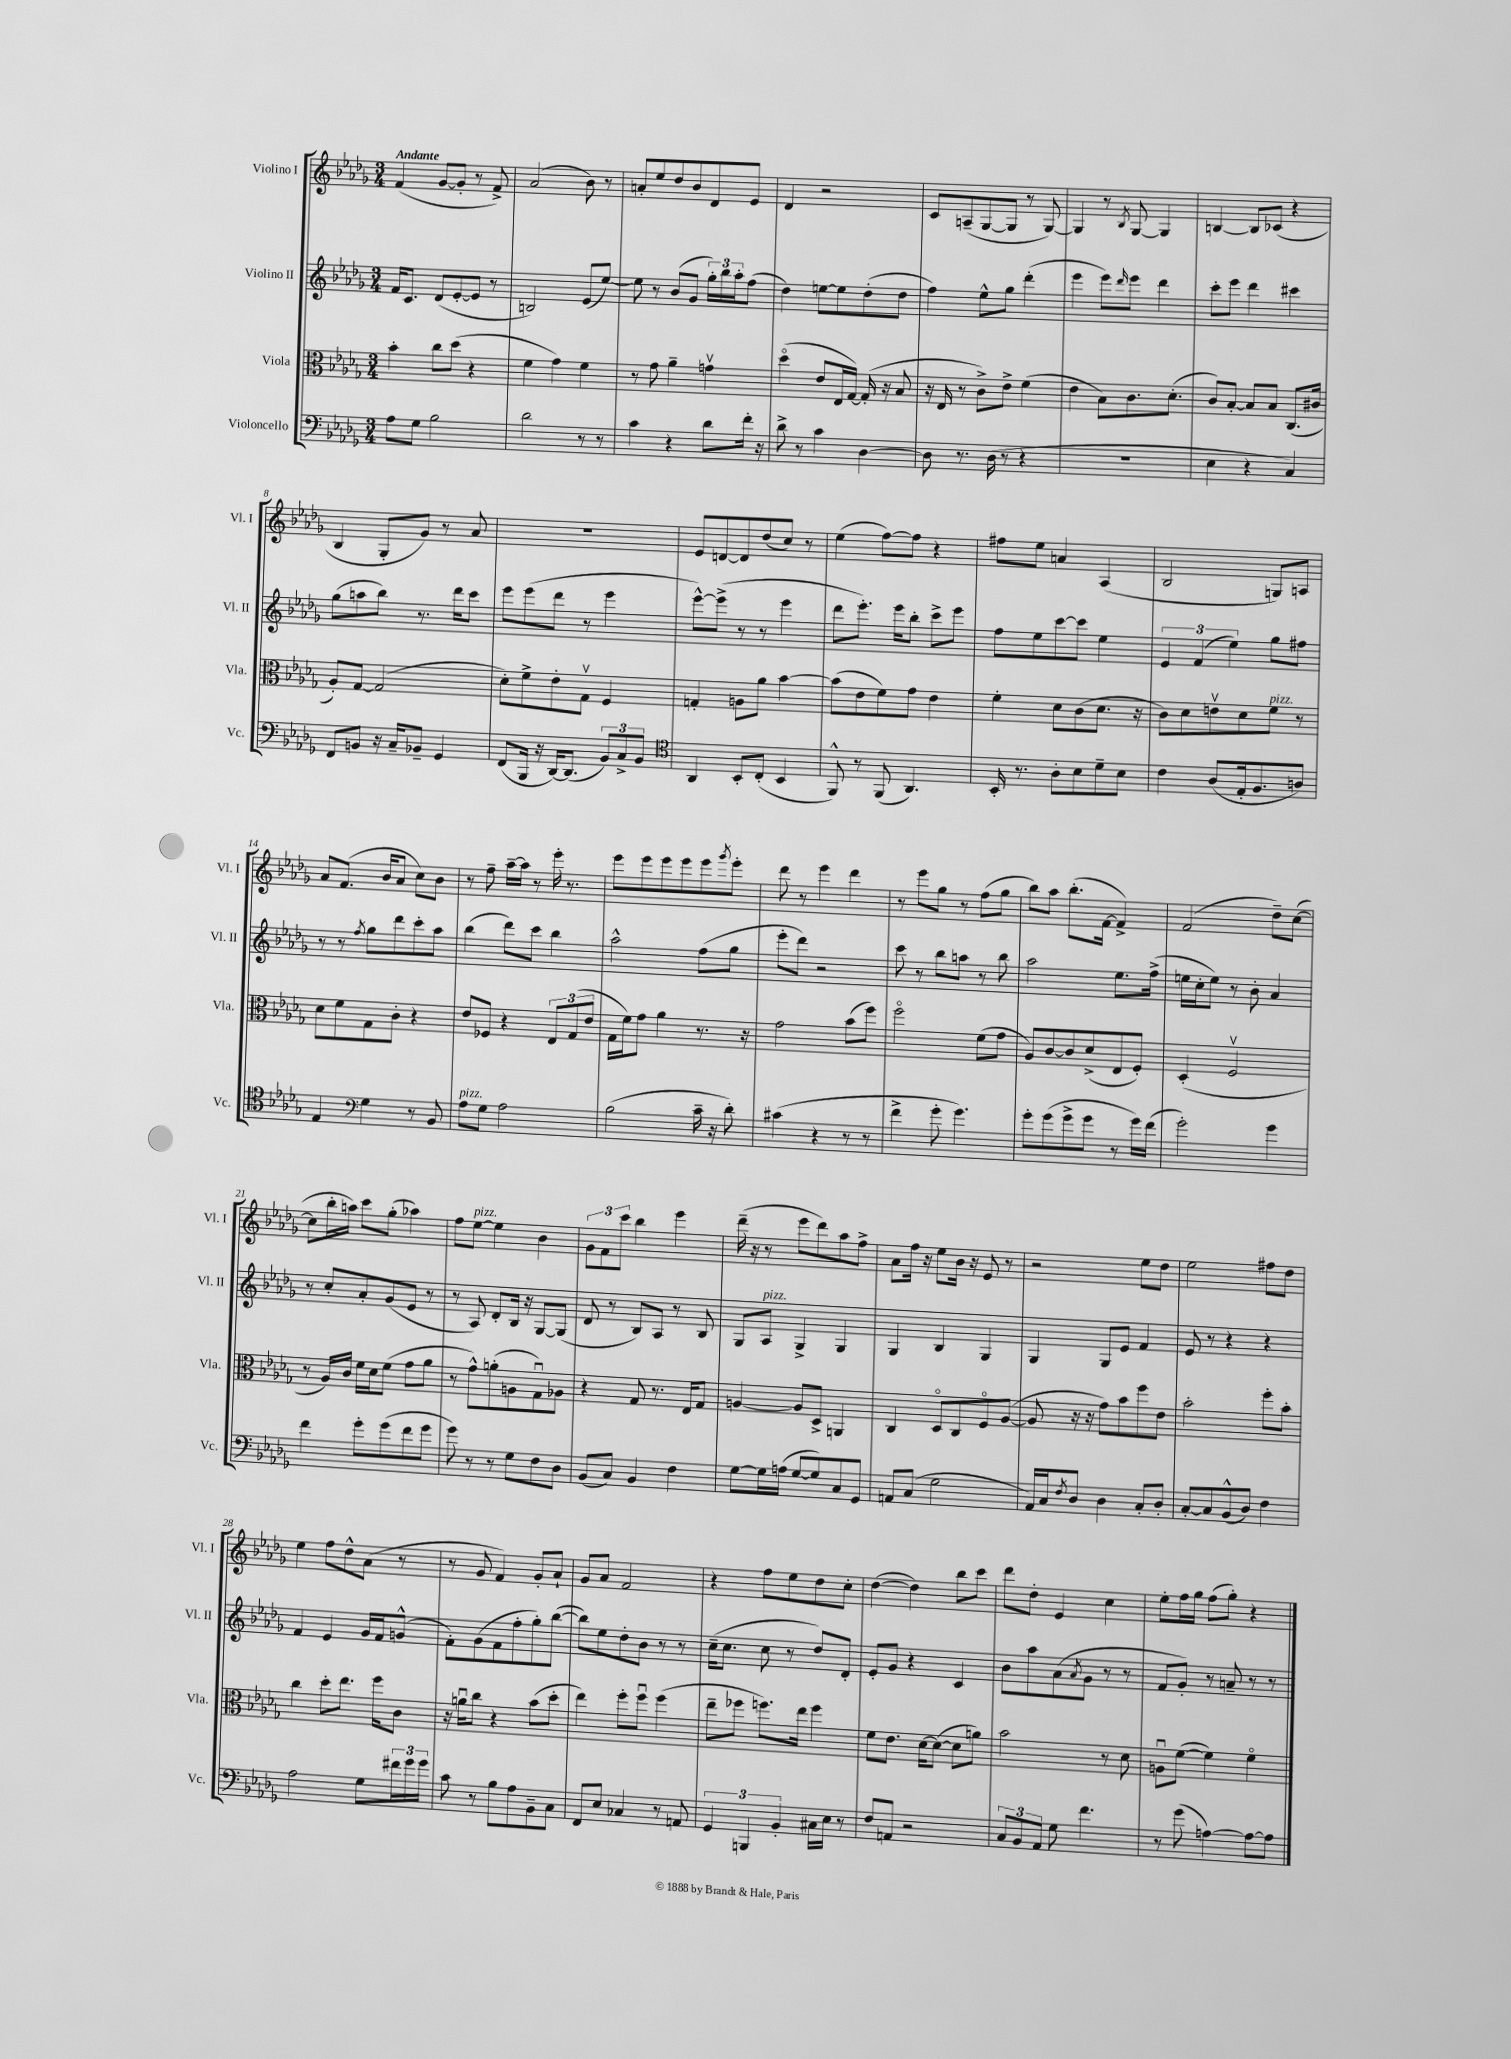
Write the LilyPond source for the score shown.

<<
\new StaffGroup <<
\new Staff = "s0" \with { instrumentName = "Violino I" shortInstrumentName = "Vl. I" } {
    \clef treble \key des \major \numericTimeSignature \time 3/4 \tempo "Andante"
    f'4( ges'8~ ges'8-. r8 f'8->) |
    aes'2( bes'8) r8 |
    a'8-. ees''8 des''8 bes'8 des'8 ees'8 |
    des'4 r2 |
    c'8 a8--( ges8~ ges8 r8 ges8~) |
    ges4 r8 \acciaccatura { bes8 } ges8~ ges4 |
    b4~ b8 ces'8( r4 |
    bes4 ges8-. ges'8) r8 aes'8 |
    R2. |
    ees'8 d'8~ d'8 des''8( c''8) r8 |
    ees''4( f''8~) f''8 r4 |
    fis''8 ees''8 a'4 aes4( |
    bes2 g8) a8 |
    aes'8 f'8.( bes'16 aes'8 c''8) bes'8 |
    r8 f''8-- aes''16~-- aes''16 r8 ees'''16-. r8. |
    ees'''8 ees'''8 ees'''8 ees'''8 ees'''8 \acciaccatura { ges'''8 } ees'''8-. |
    des'''8 r8 ees'''4 des'''4 |
    r8 ees'''8 ges''8 r8 f''8( ges''8 |
    bes''8) aes''8 bes''8.-.( f'16~ f'4->) |
    f'2( des''8--) c''8~( |
    c''8 bes''16-. a''16) c'''8 ges''8-.( aes''4) |
    f''8 ees''8~^\markup { \italic "pizz." } ees''4 bes'4 |
    \tuplet 3/2 { ges'8 f'8 c'''8 } bes''4 ees'''4 |
    des'''16--( r16 r8 ees'''8 des'''8) aes''8 f''8-> |
    aes'8 f''16 r16 ees''8 bes'16 r16 ees'8 r8 |
    r2 ees''8 des''8 |
    ees''2 fis''8 des''8 |
    ees''4 f''8 des''8-^ aes'8( r8 |
    r8 ges'8 f'4) ges'8-. aes'8-! |
    ges'8 aes'8 f'2 |
    r4 f''8 ees''8 des''8 c''8-. |
    des''4~( des''4) bes''8 c'''8 |
    des'''8 des''8-. ees'4 c''4 |
    ees''8-. f''16 ges''16 f''8( ges''8-.) r4 \bar "|." |
}
\new Staff = "s1" \with { instrumentName = "Violino II" shortInstrumentName = "Vl. II" } {
    \clef treble \key des \major \numericTimeSignature \time 3/4
    f'16 c'8. des'8( ees'8~-. ees'8 r8 |
    b2) ees'8( ees''8~) |
    ees''8 r8 bes'8( ges'8 \tuplet 3/2 { ges''16-.) bes''16 aes''16-. } f''8( |
    des''4) e''8~ e''8 des''8-.( des''8 |
    f''4) ees''8-^ ges''8 des'''4-.( |
    ees'''4 ees'''8) \grace { des'''16 } ees'''8 des'''4 |
    c'''8-. ees'''8 des'''4 cis'''4 |
    ges''8( a''8 bes''8) r8. des'''16 c'''8 |
    ees'''8 ees'''8( des'''8 r8 ees'''4 |
    ees'''8~-^) ees'''8->( r8 r8 ees'''4 |
    des'''8 ees'''8.-.) ees'''16 bes''8-. c'''8-> ees'''8 |
    f''8 ees''8 c'''8~ c'''8 ees''4 |
    \tuplet 3/2 { ees'4 f'4( ees''4) } ges''8 fis''8 |
    r8 r8 \acciaccatura { f''8 } ges''8 des'''8 c'''8-. aes''8 |
    bes''4( des'''8) c'''8 bes''4 |
    aes''2-^ f''8( ges''8 |
    ees'''8-. des'''8) r2 |
    c'''8 r8 bes''8 a''8 r8 bes''8 |
    aes''2 ees''8. f''16->( |
    e''16 c''16-. e''8) r8 bes'8-. aes'4 |
    r8 c''8-. aes'8-. ges'8( ees'8 r8 |
    r8 aes8) des'8-. bes16 r16 ges8~ ges8( |
    des'8 r8 bes8) aes8 r8 bes8 |
    ges8 aes8^\markup { \italic "pizz." } ges4-> ges4 |
    ges4 bes4 ges4 |
    ges4 ges8 ees'8 f'4 |
    ees'8 r8 r4 r4 |
    f'4 ees'4 ges'16 f'16 g'8-^( |
    f'8-.) ges'8( f'8 f''8-. ges''8-.) bes''8~( |
    bes''8) ees''8 des''8-. bes'8 r8 r8 |
    c''16--( c''8. c''8 r8 des''8) des'8-. |
    ees'8-. ges'8 r4 c'4 |
    bes'8 aes''8 aes'8( \acciaccatura { aes'8 } ges'8 r8 r8 |
    f'8 ges'8-.) r8 a'8-- r8 r8 \bar "|." |
}
\new Staff = "s2" \with { instrumentName = "Viola" shortInstrumentName = "Vla." } {
    \clef alto \key des \major \numericTimeSignature \time 3/4
    bes'4-. c''8 des''8( r4 |
    f'4 ges'4) f'4 |
    r8 ges'8 aes'4-- g'4\upbow |
    des''4\flageolet( ees'8 ees16 ges16~) ges16-.( r16 bes8 |
    r16 ees16 r8 c'8->) ees'8-> f'4( |
    ees'4 bes8) c'8. des'8.-.( |
    c'8) bes8~-. bes8 bes8 c8.( cis'16 |
    aes8-.) ges8~ ges2( |
    des'8-.) f'8-> ees'8-. ges8\upbow f4 |
    g4-. a8 aes'8 bes'4~ |
    bes'8( ees'8 f'8) ges'8 ees'4 |
    f'4-. des'8 c'8( des'8. r16 |
    c'8) des'8 e'8\upbow des'8 f'8^\markup { \italic "pizz." } r8 |
    des'8 f'8 ges8 c'8-. r4 |
    ees'8 fes8 r4 \tuplet 3/2 { ees8 ges8( ees'8 } |
    ges16 f'16) ges'8 aes'4 r8. r16 |
    ges'2 bes'8( f''8) |
    f''2\flageolet f'8( ges'8 |
    aes8) c'8~ c'8 des'8->( ees8 f8-.) |
    des4-.( f2\upbow |
    r8 aes16) c'16 f'16 des'16 f'8( ges'8 aes'8 |
    r8 ges'8-^) a'8-.( a8 ges8\downbow) aes8 |
    r4 ges8 r8. ees16 ges8 |
    a4~ a8 des8-> a,4 |
    c4 des8\flageolet c8 f8\flageolet aes8~( |
    aes8 r16 r16 ges'8) bes'8 f''8 ees'8 |
    bes'2-. f''8-. bes'8-. |
    c''4 des''8-. ees''8. f''16 c'8 |
    r16 a'16\downbow c''8 r4 bes'8( des''8-. |
    ees''4) f''8-. f''8\downbow f''4( |
    ees''8-- fes''8 f''8.) ees''16 f''4 |
    f'8 ees'8. des'16~ des'8~( des'8 a'8) |
    bes'2 r8 des'8 |
    a8\downbow f'8~( f'4) f'4\flageolet \bar "|." |
}
\new Staff = "s3" \with { instrumentName = "Violoncello" shortInstrumentName = "Vc." } {
    \clef bass \key des \major \numericTimeSignature \time 3/4
    aes8 ges8 bes2 |
    des'2 r8 r8 |
    c'4 r4 des'8 f'16-. r16 |
    des'8-> r8 c'4 des4~ |
    des8 r8. des16( r8 r4 |
    R2. |
    ees4 r4 c4) |
    f,8 b,8 r16 c16-- bes,8-- ges,4 |
    f,8( bes,,16 r16 des,16~) des,8.( \tuplet 3/2 { bes,8) c8-> bes,8 } |
    \clef tenor aes,4 bes,8-. c8-.( bes,4 |
    f,8-^) r8 f,8( aes,4.) |
    bes,16-. r8. aes8-. bes8 des'8-- bes8 |
    c'4 aes8( ees16-. f8. a8) |
    ees4 \clef bass ges4 r8 bes,8 |
    aes8^\markup { \italic "pizz." } ges8 aes2 |
    bes2( c'16-- r16 des'8-.) |
    cis'4( r4 r8 r8 |
    f'4-> ges'8-. ges'4.) |
    ges'8-. ges'8( ges'8-> ges'8 r8 ges'16) f'16( |
    ges'2-.) ges'4 |
    f'4 ges'8-. ges'8( f'8 ges'8 |
    ges'8) r8 r8 ges8 f8 des8 |
    bes,8( c8) bes,4 f4 |
    ges8~ ges16 a16( ges8~ ges8) c8 ges,8 |
    a,8 c8( ges2 |
    aes,16) c16 \acciaccatura { f8 } des8 des4 c8-. des8-. |
    c8~-. c8 bes,8-^( des8) f4 |
    aes2 ges8 \tuplet 3/2 { fis'16 ges'16 ges'16 } |
    c'8 r8 bes8 aes8 bes,8-- c8 |
    f,8 ees8 ces4 r8 a,8 |
    \tuplet 3/2 { ges,4 b,,4 bes,4-. } cis16 ees16 r8 |
    f8 a,8 r2 |
    \tuplet 3/2 { c8 bes,8 aes,8 } ges8 f'4. |
    r8 ges'8( a4~) a8~ a8 \bar "|." |
}
>>
>>
